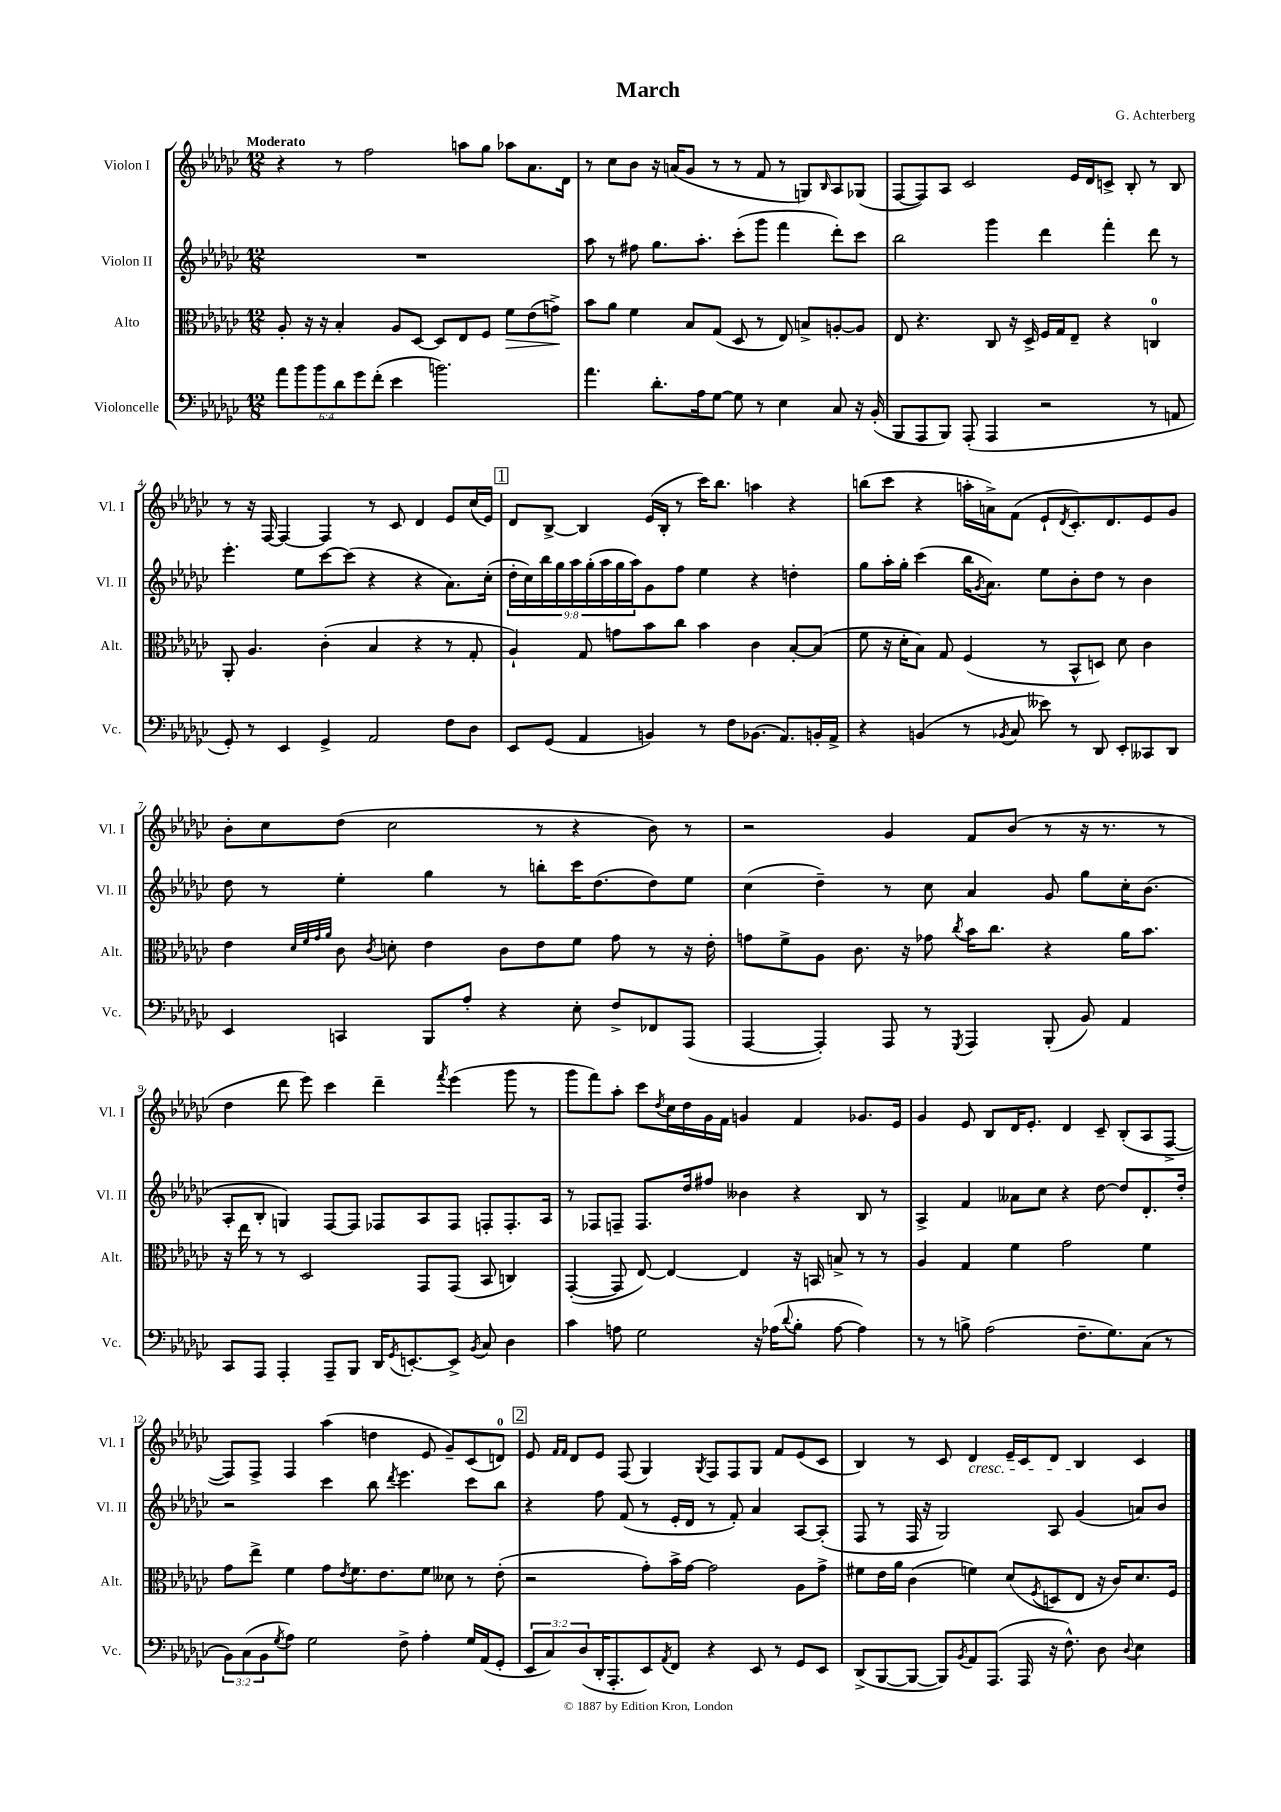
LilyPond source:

\header { title = "March" composer = "G. Achterberg" }
<<
\new StaffGroup <<
\new Staff = "s0" \with { instrumentName = "Violon I" shortInstrumentName = "Vl. I" } {
    \clef treble \key ges \major \numericTimeSignature \time 12/8 \tempo "Moderato"
    r4 r8 f''2 a''8 ges''8 aes''8 aes'8. des'16 |
    r8 ces''8 bes'8 r16 a'16( ges'8 r8 r8 f'8 r8 g8) \grace { bes16 } aes8 ges8( |
    f8~ f8) aes8 ces'2 ees'16 des'16 c'8-> bes8-. r8 bes8 |
    r8 r16 f16~ f4~ f4 r8 ces'8 des'4 ees'8 ces''16( ees'16) |
    \mark \markup { \box "1" } des'8 bes8~-> bes4 ees'16( bes16-. r8 ces'''16) bes''8. a''4 r4 |
    b''8( ces'''8 r4 a''16-. a'16->) f'8( ees'8-! \acciaccatura { des'8 } ces'8.-.) des'8. ees'8 ges'8 |
    bes'8-. ces''8 des''8( ces''2 r8 r4 bes'8) r8 |
    r2 ges'4 f'8 bes'8( r8 r16 r8. r8 |
    des''4 des'''8 ees'''8) ces'''4 des'''4-- \acciaccatura { f'''8 } ees'''4( ges'''8 r8 |
    ges'''8 f'''8) aes''8-. ces'''8 \acciaccatura { des''8 } ces''16 des''16 ges'16 f'16 g'4 f'4 ges'8. ees'16 |
    ges'4 ees'8 bes8 des'16 ees'8.-. des'4 ces'8-- bes8-.( aes8 f8~-> |
    f8) f8-> f4 aes''4( d''4 ees'8 ges'8--) ces'8( d'8-0) |
    \mark \markup { \box "2" } ees'8 \grace { f'16 f'16 } des'8 ees'8 f8( ges4) \acciaccatura { ges8 } f8 f8 ges8 f'8 ees'8( ces'8 |
    bes4) r8 ces'8 des'4\cresc ees'16-- ces'16 des'8 bes4\! ces'4 \bar "|." |
}
\new Staff = "s1" \with { instrumentName = "Violon II" shortInstrumentName = "Vl. II" } {
    \clef treble \key ges \major \numericTimeSignature \time 12/8 \override Staff.TupletNumber.text = #tuplet-number::calc-fraction-text
    R1. |
    aes''8 r8 fis''8 ges''8. aes''8.-. ces'''8-.( ges'''8 f'''4 des'''8-.) ces'''8 |
    bes''2 ges'''4 des'''4 f'''4-. des'''8 r8 |
    ees'''4.-. ees''8 ces'''8~ ces'''8( r4 r4 aes'8.) ces''16-.( |
    \mark \markup { \box "1" } \tuplet 9/8 { des''16-. ces''16) bes''16 ges''16 aes''16 ges''16-.( aes''16 ges''16 aes''16) } ges'8 f''8 ees''4 r4 d''4-. |
    ges''8 aes''16-. ges''16-. ces'''4( bes''16 \acciaccatura { ges'8 } aes'8.) ees''8 bes'8-. des''8 r8 bes'4 |
    des''8 r8 ees''4-. ges''4 r8 b''8-. ces'''16 des''8.( des''8) ees''8 |
    ces''4( des''4--) r8 ces''8 aes'4 ges'8 ges''8 ces''16-. bes'8.( |
    aes8-. bes8-. g4) f8~ f8 fes8 aes8 fes8 f8-. f8.-. aes16 |
    r8 fes8 f8-- f8. des''16 fis''8 beses'4 r4 bes8 r8 |
    aes4-> f'4 aeses'8 ces''8 r4 des''8~ des''8 des'8.-. des''16-. |
    r2 ces'''4 bes''8 \acciaccatura { des'''8 } ees'''4. ces'''8 bes''8 |
    \mark \markup { \box "2" } r4 f''8 f'8( r8 ees'16-. des'16 r8 f'8-.) aes'4 aes8~ aes8-.( |
    f8 r8 f16 r16 ges2) aes8 ges'4( a'8) bes'8 \bar "|." |
}
\new Staff = "s2" \with { instrumentName = "Alto" shortInstrumentName = "Alt." } {
    \clef alto \key ges \major \numericTimeSignature \time 12/8
    aes8-. r16 r16 bes4-. aes8 des8~ des8 ees8 f8 f'8\> ees'8( g'8->\!) |
    bes'8 aes'8 f'4 bes8 ges8( des8 r8 ees8) b8-> a8~-. a8 |
    ees8 r4. ces8 r16 des16-> f16 ges16 ees8-- r4 c4-0 |
    aes,8-. aes4. ces'4-.( bes4 r4 r8 ges8-. |
    \mark \markup { \box "1" } aes4-!) ges8 g'8 bes'8 ces''8 bes'4 ces'4 bes8~-. bes8( |
    f'8 r16 des'16-. bes8) ges8 f4( r8 bes,8-^ d8) des'8 ces'4 |
    ees'4 \grace { des'32 f'32 ges'32 aes'32 } ces'8 \acciaccatura { ces'8 } d'8-. ees'4 ces'8 ees'8 f'8 ges'8 r8 r16 ees'16-. |
    g'8 f'8-> aes8 ces'8. r16 ges'8 \acciaccatura { ces''8 } bes'16 ces''8. r4 aes'16 bes'8. |
    r16 ees''16 r8 r8 des2 ges,8 ges,8( bes,8 c4) |
    ges,4~-.( ges,8 ees8~) ees4~ ees4 r16 b,16 b8-> r8 r8 |
    aes4 ges4 f'4 ges'2 f'4 |
    ges'8 ees''8-> f'4 ges'8 \acciaccatura { ees'8 } f'8. ees'8. f'8 deses'8 r8 ees'8-.( |
    \mark \markup { \box "2" } r2 ges'8-.) bes'16-> ges'16~ ges'2 aes8 ges'8-> |
    fis'8 ees'16 aes'16 ces'4( f'4) des'8( \acciaccatura { f8 } d8 ees8 r16 ces'16) des'8. f16 \bar "|." |
}
\new Staff = "s3" \with { instrumentName = "Violoncelle" shortInstrumentName = "Vc." } {
    \clef bass \key ges \major \numericTimeSignature \time 12/8 \override Staff.TupletNumber.text = #tuplet-number::calc-fraction-text
    \tuplet 6/4 { aes'8 bes'8 bes'8 des'8 ges'8 f'8-.( } ees'4 b'2.) |
    aes'4. des'8.-. aes16 ges8~ ges8 r8 ees4 ces8 r16 bes,16-.( |
    bes,,8 aes,,8 bes,,8) aes,,8-.( aes,,4 r2 r8 a,8 |
    ges,8-.) r8 ees,4 ges,4-> aes,2 f8 des8 |
    \mark \markup { \box "1" } ees,8 ges,8( aes,4 b,4) r8 f8 bes,8.( aes,8.) b,16-. aes,16-> |
    r4 b,4( r8 \acciaccatura { bes,8 } ces8 eeses'8) r8 des,8 ees,8-. ceses,8 des,8 |
    ees,4 c,4 bes,,8 aes8-. r4 ees8-. f8-> fes,8 aes,,8( |
    aes,,4~ aes,,4-.) aes,,8 r8 \acciaccatura { ges,,8 } aes,,4 bes,,8-.( bes,8) aes,4 |
    ces,8 aes,,8 aes,,4-. aes,,8-- bes,,8 des,16 \acciaccatura { ges,8 } e,8.~-. e,8-> \acciaccatura { bes,8 } ces8 des4 |
    ces'4 a8 ges2 r16 aes16( \appoggiatura { des'8 } bes8-. aes8~ aes4) |
    r8 r8 b8-> aes2( f8.-- ges8.) ces8( r8 |
    \tuplet 3/2 { bes,8) ces8( bes,8 } \acciaccatura { ges8 } aes8) ges2 f8-> aes4-. ges16 aes,16( ges,8-. |
    \mark \markup { \box "2" } \tuplet 3/2 { ees,8 ces8) des8( } des,16-. aes,,8.-. ees,8) \acciaccatura { aes,8 } f,8 r4 ees,8 r8 ges,8 ees,8 |
    des,8->( bes,,8~ bes,,8~ bes,,8) \acciaccatura { bes,8 } aes,8 aes,,8.( aes,,16 r16 f8.-^) des8 \appoggiatura { des8 } ees4 \bar "|." |
}
>>
>>
